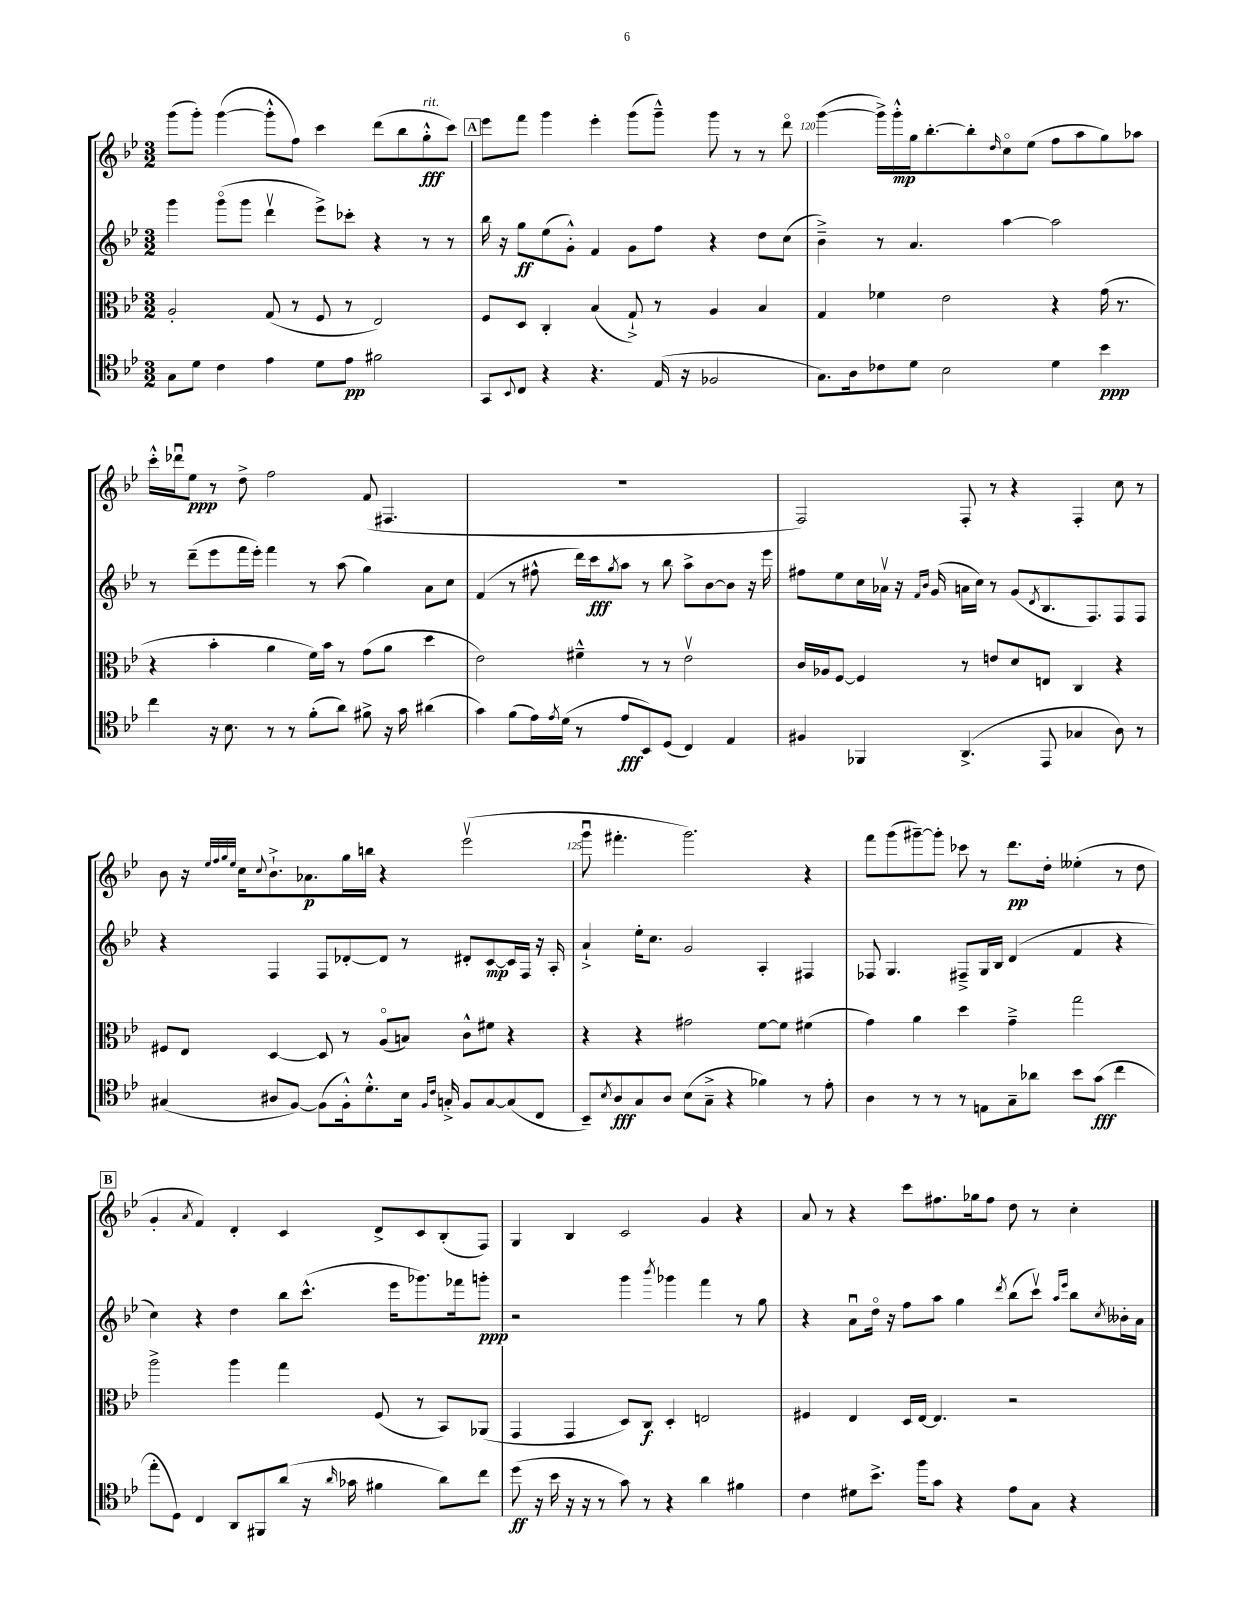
<<
\new StaffGroup <<
\new Staff = "s0" {
    \clef treble \key bes \major \numericTimeSignature \time 3/2
    g'''8( g'''8-.) g'''4~( g'''8-.-^ f''8) c'''4 d'''8( bes''8 g''8-.-^\fff^\markup { \italic "rit." } c'''8) |
    \mark \markup { \box "A" } ees'''8 f'''8 g'''4 ees'''4-. g'''8( g'''8---^) g'''8 r8 r8 d'''8\flageolet |
    g'''4~( g'''16->) g'''16-.-^\mp g''16 bes''8.~-. bes''8-. \grace { d''16 } c''8\flageolet ees''8( f''8 a''8 g''8) aes''8 |
    c'''16-.-^ des'''16\downbow ees''8\ppp r8 d''8-> f''2 f'8( fis4. |
    R1. |
    f2) f8-. r8 r4 f4-. c''8 r8 |
    bes'8 r16 \grace { ees''32 f''32 g''32 ees''32 } c''16 \appoggiatura { c''8 } bes'8.-!-> aes'8.\p g''16 b''16 r4 ees'''2\upbow( |
    g'''8\downbow fis'''4.-. g'''2.) r4 |
    f'''8 g'''8( gis'''8~--) gis'''8-. ces'''8 r8 d'''8.\pp d''16-. eeses''4-.( r8 d''8 |
    \mark \markup { \box "B" } g'4-. \acciaccatura { a'8 } f'4) d'4-. c'4 d'8-> c'8 bes8-.( f8) |
    g4 bes4 c'2 g'4 r4 |
    a'8 r8 r4 c'''8 fis''8. ges''16 fis''8 d''8 r8 c''4-. \bar "|." |
}
\new Staff = "s1" {
    \clef treble \key bes \major \numericTimeSignature \time 3/2
    g'''4 g'''8\flageolet( g'''8 d'''4\upbow ees'''8->) ces'''8-. r4 r8 r8 |
    \mark \markup { \box "A" } bes''16 r16 g''8\ff ees''8( g'8-.-^) f'4 g'8 f''8 r4 d''8 c''8( |
    bes'4--->) r8 a'4. a''4~ a''2 |
    r8 d'''8--( ees'''8 f'''16 ees'''16-.) f'''4 r8 a''8( g''4) a'8 c''8 |
    f'4( r8 fis''8-^ d'''16) c'''16\fff \acciaccatura { g''8 } a''8 r8 bes''8 a''8-> bes'8~ bes'8 r16 ees'''16 |
    fis''8 ees''8 c''16 aes'16\upbow r16 \grace { f'16 bes'16 } g'16( a'16 c''16) r8 g'8( \acciaccatura { d'8 } bes8. f8.) f8 f8 |
    r4 f4 f8 des'8~-. des'8 r8 dis'8-. c'8~\mp c'16 f16 r16 a16-. |
    a'4-!-> ees''16-. c''8. g'2 a4-. fis4 |
    fes8 g4. fis8---> g16 bes16 d'4( f'4 r4 |
    \mark \markup { \box "B" } c''4) r4 d''4 bes''8 c'''8.-^( ees'''16 ges'''8.) fes'''16 g'''8-.\ppp |
    r2 g'''4 \acciaccatura { bes'''8 } ges'''4 f'''4 r8 g''8 |
    r4 a'8\downbow d''16\flageolet r16 f''8 a''8 g''4 \acciaccatura { d'''8 } bes''8( c'''8\upbow) \grace { a''16 ees'''16 } bes''8 \acciaccatura { c''8 } beses'16-. a'16 \bar "|." |
}
\new Staff = "s2" {
    \clef alto \key bes \major \numericTimeSignature \time 3/2
    a2-. g8( r8 f8 r8 ees2) |
    \mark \markup { \box "A" } f8 d8 c4-. bes4( g8-!->) r8 a4 bes4 |
    g4 fes'4 ees'2 r4 g'16( r8. |
    r4 bes'4-. a'4 f'16) bes'16 r8 g'8( a'8 d''4 |
    ees'2) fis'4---^ r8 r8 ees'2\upbow |
    c'16 aes16 f8~ f4 r8 e'8 d'8 e8 c4 r4 |
    fis8 ees8 d4~ d8 r8 a8\flageolet( b8) c'8-^ fis'8 r4 |
    r4 r4 gis'2 f'8~ f'8 fis'4( |
    g'4) a'4 d''4 g'4---> g''2 |
    \mark \markup { \box "B" } a''2-> a''4 g''4 f8( r8 bes,8) aes,8( |
    g,4 g,4 d8) c8\f d4-. e2 |
    fis4 ees4 d16 ees16~ ees4. r2 \bar "|." |
}
\new Staff = "s3" {
    \clef tenor \key bes \major \numericTimeSignature \time 3/2
    g8 d'8 c'4 ees'4 d'8 ees'8\pp fis'2 |
    \mark \markup { \box "A" } g,8 \appoggiatura { bes,8 } c8 r4 r4. ees16( r16 fes2 |
    g8.) a16 ces'8 d'8 bes2 d'4 bes'4\ppp |
    c''4 r16 bes8. r8 r8 f'8-.( a'8) fis'8-> r16 g'16 ais'4( |
    g'4) f'8( ees'16) \acciaccatura { ees'8 } d'16( r8 ees'8\fff bes,8) d8( c4) ees4 |
    fis4 fes,4 a,4.->( ees,8 ges4 a8) r8 |
    gis4( ais8 f8~) f8( f16-.-^) d'8.-.-^ bes16 \grace { f16 c'16 } g16-.-> f8 g8~ g8( c8 |
    bes,8--) \acciaccatura { bes8 } a8\fff g8 a8 bes8( g8---> r4 fes'4) r8 ees'8-. |
    a4 r8 r8 r8 e8 g8-- aes'8 bes'8 g'8\fff( c''4 |
    \mark \markup { \box "B" } ees''8-. d8) c4 a,8 fis,8 a'8( r16 \grace { a'16 } ges'16 fis'4 a'8) c''8 |
    d''8\ff( r16 bes'16 r16 r16 r8 g'8) r8 r4 a'4 fis'4 |
    c'4 dis'8 bes'8.-> f''16 g'8 r4 ees'8 g8 r4 \bar "|." |
}
>>
>>
\layout { \context { \Score currentBarNumber = #118 \override BarNumber.break-visibility = ##(#f #t #t) barNumberVisibility = #(every-nth-bar-number-visible 5) } }
